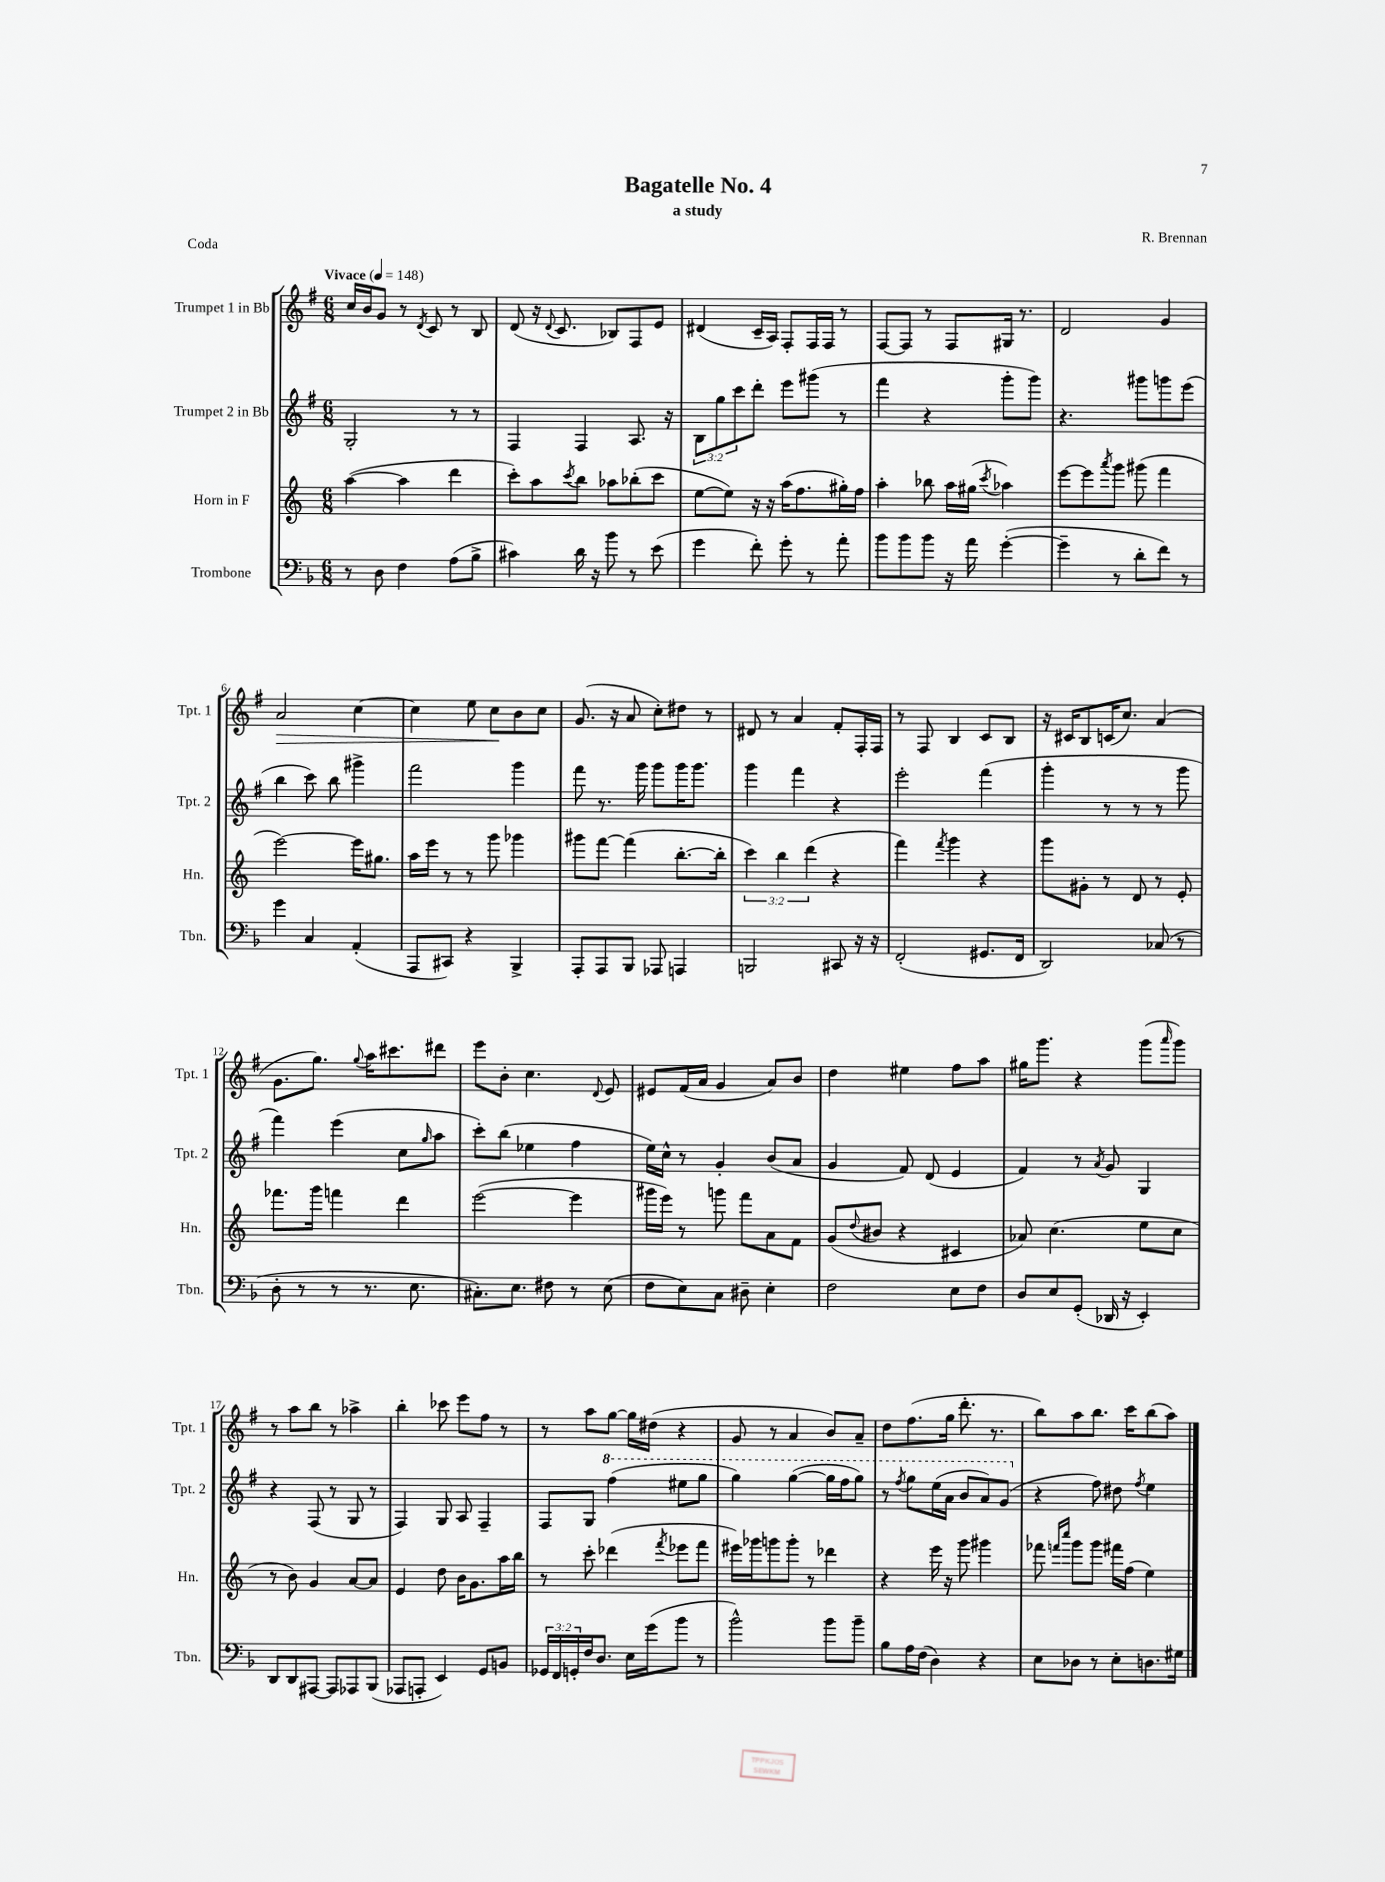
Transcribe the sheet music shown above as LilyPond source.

\header { title = "Bagatelle No. 4" composer = "R. Brennan" subtitle = "a study" piece = "Coda" }
<<
\new StaffGroup <<
\new Staff = "s0" \with { instrumentName = "Trumpet 1 in Bb" shortInstrumentName = "Tpt. 1" } {
    \clef treble \key g \major \numericTimeSignature \time 6/8 \tempo "Vivace" 4 = 148
    c''16 b'16 g'8 r8 \acciaccatura { d'8 } c'8 r8 b8 |
    d'8( r16 \appoggiatura { d'8 } c'8. bes8) fis8 e'8 |
    dis'4( c'16-- a16) fis8-. fis16 fis16 r8 |
    fis8~ fis8 r8 fis8 gis16 r8. |
    d'2 g'4 |
    a'2\> c''4~ |
    c''4 e''8 c''8\! b'8 c''8 |
    g'8.( r16 a'8 c''8-.) dis''8 r8 |
    dis'8 r8 a'4 fis'8-. fis16-. fis16 |
    r8 fis8 b4 c'8 b8 |
    r16 cis'16 b8 c'16( c''8.) a'4( |
    g'8. g''8.) \appoggiatura { g''8 } a''16 cis'''8. dis'''8 |
    e'''8 b'8-. c''4. \appoggiatura { d'8 } e'8 |
    eis'8 fis'16( a'16 g'4 a'8) b'8 |
    d''4 eis''4 fis''8 a''8 |
    gis''16 g'''8. r4 g'''8( \grace { a'''16 } g'''8) |
    r8 a''8 b''8 r8 aes''4-> |
    b''4-. ces'''8 e'''8 fis''8 r8 |
    r8 a''8 g''8~ g''16 dis''16( r4 |
    g'8 r8 a'4 b'8) a'8-- |
    d''8 fis''8.( g''16 d'''8.-. r8. |
    b''8) a''8 b''8. c'''16 b''8( a''8) \bar "|." |
}
\new Staff = "s1" \with { instrumentName = "Trumpet 2 in Bb" shortInstrumentName = "Tpt. 2" } {
    \clef treble \key g \major \numericTimeSignature \time 6/8 \override Staff.TupletNumber.text = #tuplet-number::calc-fraction-text
    g2-. r8 r8 |
    fis4 fis4 a8. r16 |
    \tuplet 3/2 { b8 g''8 c'''8 } d'''8-. e'''8 gis'''8( r8 |
    fis'''4 r4 g'''8-. g'''8) |
    r4. gis'''8 g'''8 e'''8( |
    b''4 c'''8) b''8 gis'''4-> |
    fis'''2 g'''4 |
    fis'''8 r8. g'''16 g'''8 g'''16 g'''8. |
    g'''4 fis'''4 r4 |
    e'''2-. fis'''4( |
    g'''4-. r8 r8 r8 g'''8 |
    fis'''4) e'''4( c''8 \grace { g''16 } a''8 |
    c'''8-.) b''8( ees''4 fis''4 |
    e''16) c''16-^ r8 g'4-. b'8( a'8 |
    g'4 fis'8) d'8( e'4 |
    fis'4) r8 \acciaccatura { a'8 } g'8 g4 |
    r4 fis8( r8 g8 r8 |
    fis4) g8 a8 fis4-- |
    fis8 g8 \ottava #1 fis'''4( eis'''8 g'''8 |
    g'''4) g'''4~( g'''16 fis'''16 g'''8) |
    r8 \acciaccatura { fis'''8 } g'''8 e'''16( a''16 b''8 a''8) g''8( \ottava #0 |
    r4 fis''8) dis''8 \acciaccatura { fis''8 } e''4 \bar "|." |
}
\new Staff = "s2" \with { instrumentName = "Horn in F" shortInstrumentName = "Hn." } {
    \clef treble \key c \major \numericTimeSignature \time 6/8 \override Staff.TupletNumber.text = #tuplet-number::calc-fraction-text
    a''4~( a''4 d'''4 |
    c'''8-.) a''8 \acciaccatura { c'''8 } b''8 aes''8 bes''8-.( c'''8 |
    e''8~ e''8) r16 r16 a''16( f''8. gis''16-.) f''16 |
    a''4-. bes''8 a''16 gis''16( \acciaccatura { c'''8 } aes''4) |
    e'''8~ e'''8 \acciaccatura { a'''8 } g'''8 gis'''8( f'''4 |
    e'''2~) e'''16 gis''8. |
    a''16 e'''16 r8 r8 g'''8 ges'''4 |
    gis'''8 f'''8~ f'''4( b''8.~-. b''16-. |
    \tuplet 3/2 { c'''4) b''4 d'''4( } r4 |
    f'''4) \acciaccatura { f'''8 } g'''4 r4 |
    g'''8 gis'8-. r8 d'8 r8 e'8-. |
    fes'''8. g'''16 f'''4 d'''4 |
    e'''2~( e'''4 |
    gis'''16 e'''16) r8 g'''8 f'''8 a'8 f'8 |
    g'8( \appoggiatura { d''8 } bis'8 r4 cis'4 |
    aes'8) c''4.( e''8 c''8 |
    r8 b'8) g'4 a'8~ a'8 |
    e'4 d''8 b'16 g'8. a''16 b''16 |
    r8 c'''8-. des'''4( \acciaccatura { f'''8 } ees'''8 f'''8 |
    eis'''16) ges'''16 g'''8 g'''8-. r8 des'''4 |
    r4 e'''16 r16 g'''8 gis'''4 |
    fes'''8 \grace { f'''16 c''''16 } g'''8 g'''8 fis'''16 f''16( e''4) \bar "|." |
}
\new Staff = "s3" \with { instrumentName = "Trombone" shortInstrumentName = "Tbn." } {
    \clef bass \key f \major \numericTimeSignature \time 6/8 \override Staff.TupletNumber.text = #tuplet-number::calc-fraction-text
    r8 d8 f4 a8( bes8-> |
    cis'4) d'16 r16 bes'8 r8 e'8( |
    g'4 f'8-.) g'8-. r8 a'8-. |
    bes'8 bes'8 bes'8 r16 a'16 g'4~-.( |
    g'4-- r8 d'8-. f'8) r8 |
    g'4 c4 a,4-.( |
    a,,8 cis,8) r4 bes,,4-> |
    a,,8-. a,,8 bes,,8 aes,,8 a,,4 |
    b,,2 cis,8 r16 r16 |
    f,2-.( gis,8. f,16 |
    d,2) ces8( r8 |
    d8-. r8 r8 r8. e8. |
    cis8.-.) e8. fis8 r8 e8( |
    f8 e8) c8 dis8-- e4-. |
    f2 e8 f8 |
    d8 e8 g,8-.( des,16 r16 e,4-.) |
    d,8 d,8 ais,,8~ ais,,8 aes,,8 bes,,8( |
    aes,,8 a,,8-. e,4) g,8 b,8 |
    \tuplet 3/2 { ges,16 f,16 g,16-. } f16 d8. e16 g'16( bes'8 r8 |
    bes'2-^) bes'8 bes'8-- |
    bes8 a16 f16( d4) r4 |
    e8 des8 r8 e8-. d8. gis16 \bar "|." |
}
>>
>>
